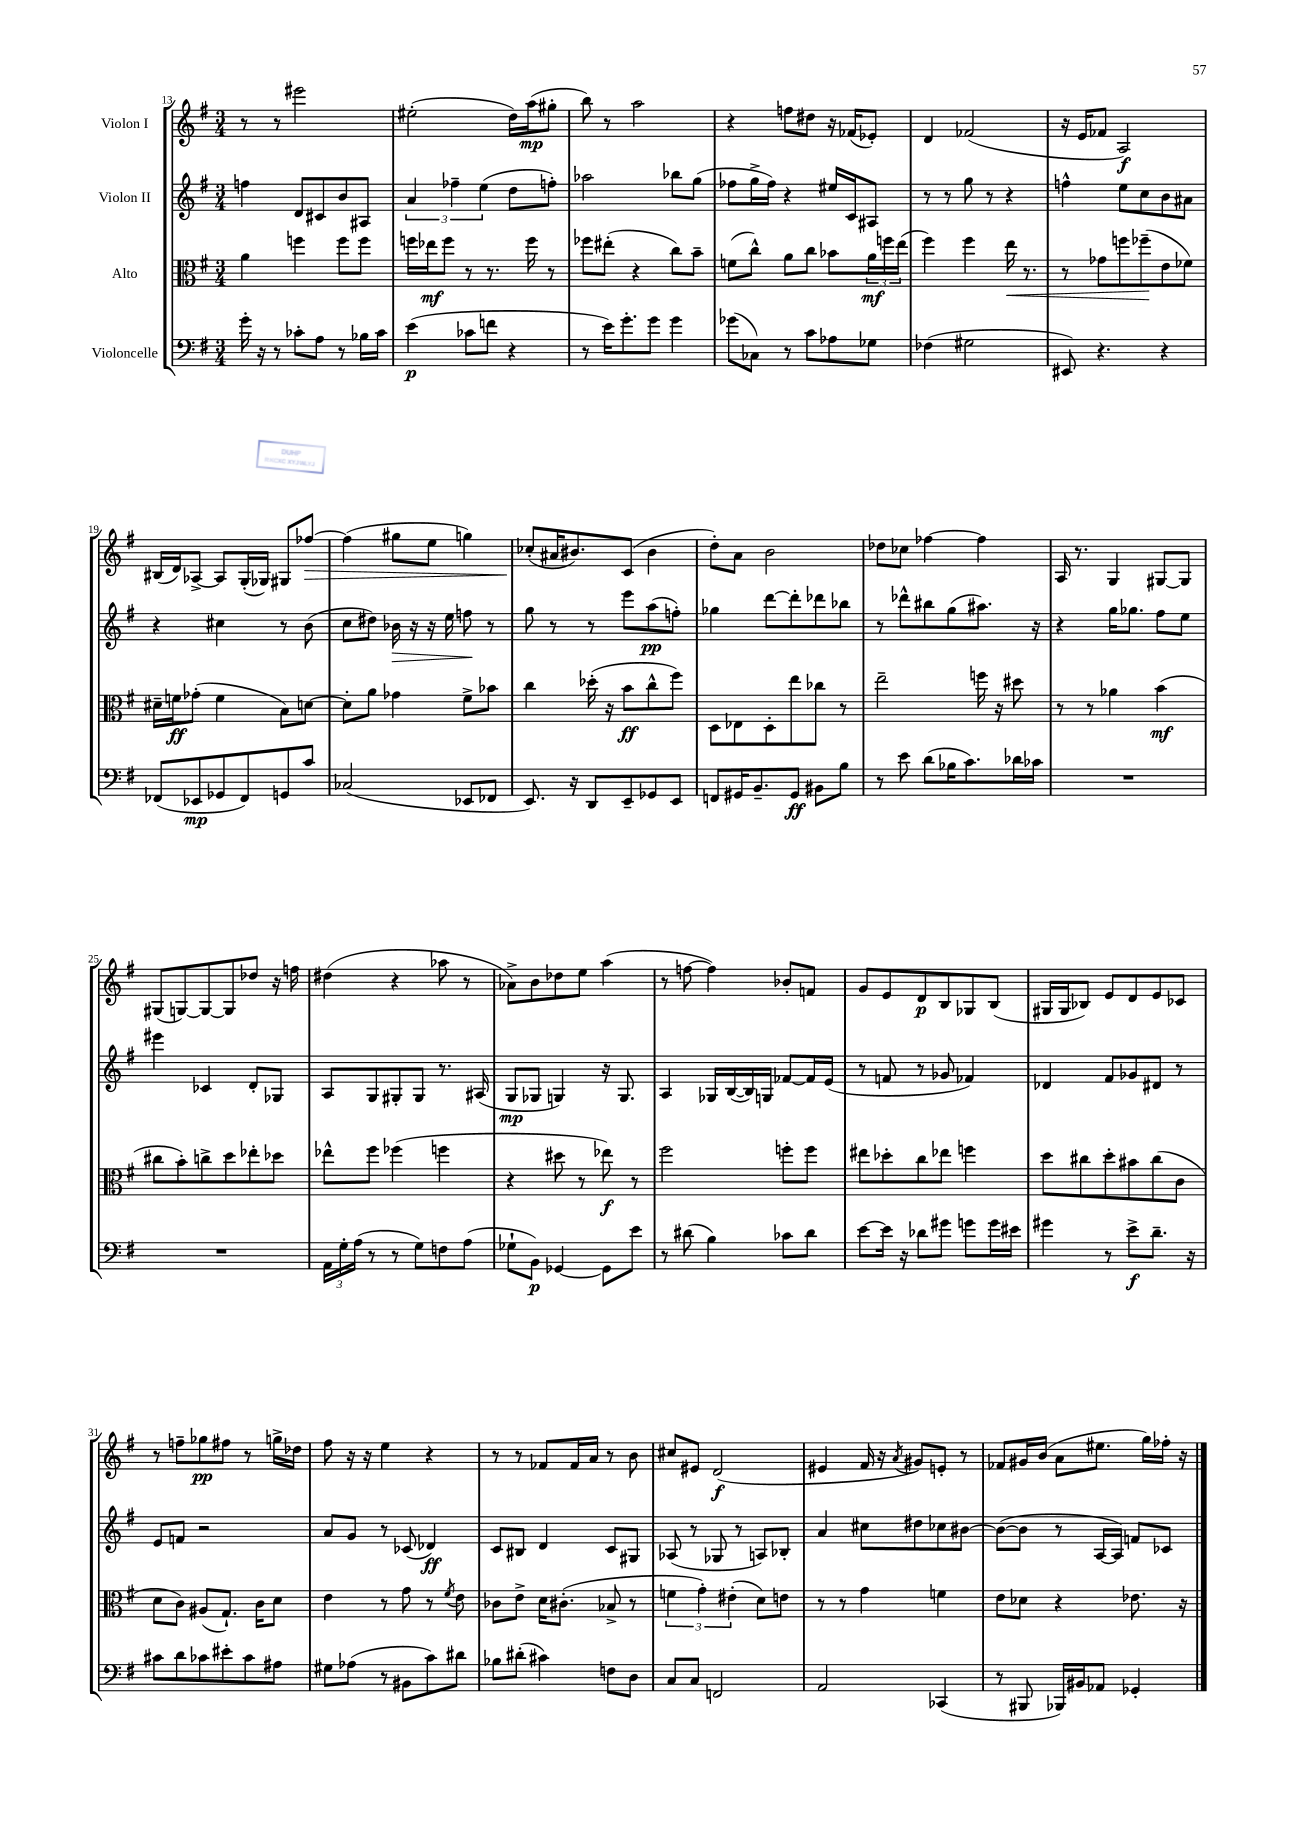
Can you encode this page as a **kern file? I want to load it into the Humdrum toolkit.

**kern	**kern	**kern	**kern
*staff4	*staff3	*staff2	*staff1
*clefF4	*clefC3	*clefG2	*clefG2
*k[f#]	*k[f#]	*k[f#]	*k[f#]
*M3/4	*M3/4	*M3/4	*M3/4
16g'	4a	4ff	8r
16r	.	.	.
8r	.	.	8r
8c-'	4ff	8d	2eee#
8A	.	8c#	.
8r	8ff	8b	.
16B-	8ff	8A#	.
16c-	.	.	.
=	=	=	=
(4e	16ff	6a	(2ee#'
.	16ee-	.	.
.	8ff	.	.
.	.	6ff-~	.
8c-	8r	.	.
.	.	(6ee	.
8f	8.r	.	.
4r	.	8dd	16dd)
.	16ff	.	(16aa
.	8r	8ff')	8gg#'
=	=	=	=
8r	8ff-	2aa-	8bb)
16e)	(8ee#'	.	8r
8.g'	.	.	.
.	4r	.	2aa
8g	.	.	.
4g	8cc)	8bb-	.
.	8b~	(8gg	.
=	=	=	=
(8g-	(8f	8ff-	4r
8C-)	8cc^^)	16gg^	.
.	.	16ff-)	.
8r	8a	4r	8ff
8c	8cc	.	8dd#
8A-	8b-	16ee#	16r
.	.	16c	(16f-
8G-	24a	8A#	8e-')
.	24ff	.	.
.	(24ee	.	.
=	=	=	=
(4F-	4ff#)	8r	4d
.	.	8r	.
2G#	4ff#	8gg	(2f-
.	.	8r	.
.	16ee	4r	.
.	8.r	.	.
=	=	=	=
8EE#)	8r	4ff^^	16r
.	.	.	16e
4.r	8g-	.	8f-
.	8ff	8ee	2A)
.	(8ff-~	8cc	.
4r	8e	8b	.
.	8f-)	8a#	.
=	=	=	=
(8FF-	16d#~	4r	(16B#
.	16f	.	16d)
8EE-	(8g-'	.	[8A-^
8GG-	4f	4cc#	8A-]
8FF-)	.	.	(16G'
.	.	.	16G-)
8GG	8B)	8r	8G#
8c	[8d	(8b	[8ff-
=	=	=	=
(2C-	8d']	8cc	(4ff-]
.	8a	8dd#)	.
.	4g-	16b-	8gg#
.	.	16r	.
.	.	16r	8ee
.	.	16ee	.
8EE-	8f#^	8ff	4gg)
8FF-	8b-	8r	.
=	=	=	=
8.EE)	4cc	8gg	(8cc-'
.	.	8r	16a#
16r	.	.	8.b#)
8DD	(16dd-'	8r	.
.	16r	.	.
8EE~	8b	8eee	(8c
8GG-	8cc^^	(8aa	4b#
8EE	8ff#)	8ff')	.
=	=	=	=
8FF	8D	4gg-	8dd')
16GG#	8E-	.	8a
8.BB~	.	.	.
.	8D'	[8ddd	2b
8GG#	8ee	8ddd']	.
8BB#	8cc-	8ddd-	.
8B	8r	8bb-	.
=	=	=	=
8r	2ee~	8r	8dd-
8e	.	8ddd-^^	8cc-
(8d	.	8bb#	[4ff-
16B-	.	(8gg	.
8.c)	.	.	.
.	16ff	8.aa#)	4ff-]
.	16r	.	.
16d-	8dd#	.	.
16c-	.	16r	.
=	=	=	=
2.r	8r	4r	16A
.	.	.	8.r
.	8r	.	.
.	4a-	16gg	4G
.	.	8.gg-	.
.	(4b	8ff#	[8G#
.	.	8ee	8G#]
=	=	=	=
2.r	8cc#	4eee#	(8G#
.	8b')	.	[8G)
.	8cc^	4c-	8G_
.	8dd	.	8G]
.	8ee-'	8d'	8dd-
.	8dd-	8G-	16r
.	.	.	16ff
=	=	=	=
24AA	8ee-^^	8A	(4dd#
24G'	.	.	.
(24A	.	.	.
8r	8ff#	8G	.
8r	(4ff-	8G#'	4r
8G)	.	8G#	.
8F	4ff	8.r	8aa-
(8A	.	.	8r
.	.	(16A#	.
=	=	=	=
8G-`	4r	8G	8a-^)
8BB)	.	8G-	8b
[4GG-	8dd#	4G)	8dd-
.	8r	.	8ee
8GG-]	8ee-)	16r	(4aa
.	.	8.G	.
8e	8r	.	.
=	=	=	=
8r	2ff#	4A	8r
(8d#	.	.	[8ff
4B)	.	16G-	4ff])
.	.	([16B	.
.	.	16B])	.
.	.	16G	.
8c-	8ff'	[8f-	8b-'
8d#	8ff	16f-]	8f
.	.	(16e	.
=	=	=	=
[8e	8ee#	8r	8g
16e]	8dd-'	8f	8e
16r	.	.	.
8d-	8cc	8r	8d
8g#	8ee-	8g-	8B
8g	4ff	4f-)	8G-
16g	.	.	(8B
16e#	.	.	.
=	=	=	=
4g#	8dd	4d-	16G#
.	.	.	16G#
.	8cc#	.	8B-)
8r	8dd'	8f#	8e
8e^	8b#	8g-	8d
8.d~	(8cc#	8d#	8e
.	8c	8r	8c-
16r	.	.	.
=	=	=	=
8c#	8d	8e	8r
8d	8c)	8f	8ff~
8c-	(8A#	2r	8gg-
8e#'	8.G`)	.	8ff#
8c-	.	.	8r
.	16c	.	.
8A#	8d	.	16gg^
.	.	.	16dd-
=	=	=	=
8G#	4e	8a	8ff#
(8A-	.	8g	16r
.	.	.	16r
8r	8r	8r	4ee
8BB#	8g	(8c-	.
8c)	8r	4d-)	4r
.	8qf#	.	.
8d#	8e	.	.
=	=	=	=
8B-	8c-	8c	8r
(8d#'	8e^	8B#	8r
4c#)	16d	4d	8f-
.	(8.c#'	.	.
.	.	.	16f-
.	.	.	16a
8F	8B-^	8c	8r
8D	8r	8G#	8b
=	=	=	=
8C	6f	(8A-	8cc#
8C	.	8r	8e#
.	6g')	.	.
2FF	.	8G-	(2d
.	(6e#'	.	.
.	.	8r	.
.	8d)	8A)	.
.	8e	8B-'	.
=	=	=	=
2AA	8r	4a	4e#
.	8r	.	.
.	4g	8cc#	16f#
.	.	.	16r
.	.	.	8qa
.	.	8dd#	8g#)
(4CC-	4f	8cc-	8e'
.	.	[8b#	8r
=	=	=	=
8r	8e	(8b#_	8f-
8BBB#	8d-	8b#]	16g#
.	.	.	(16b
16BBB-)	4r	8r	8a
16BB#	.	.	.
8AA-	.	[16A	8.ee#
.	.	16A])	.
4GG-'	8.e-	8f	.
.	.	.	16gg)
.	.	8c-	16ff-'
.	16r	.	16r
==	==	==	==
*-	*-	*-	*-
